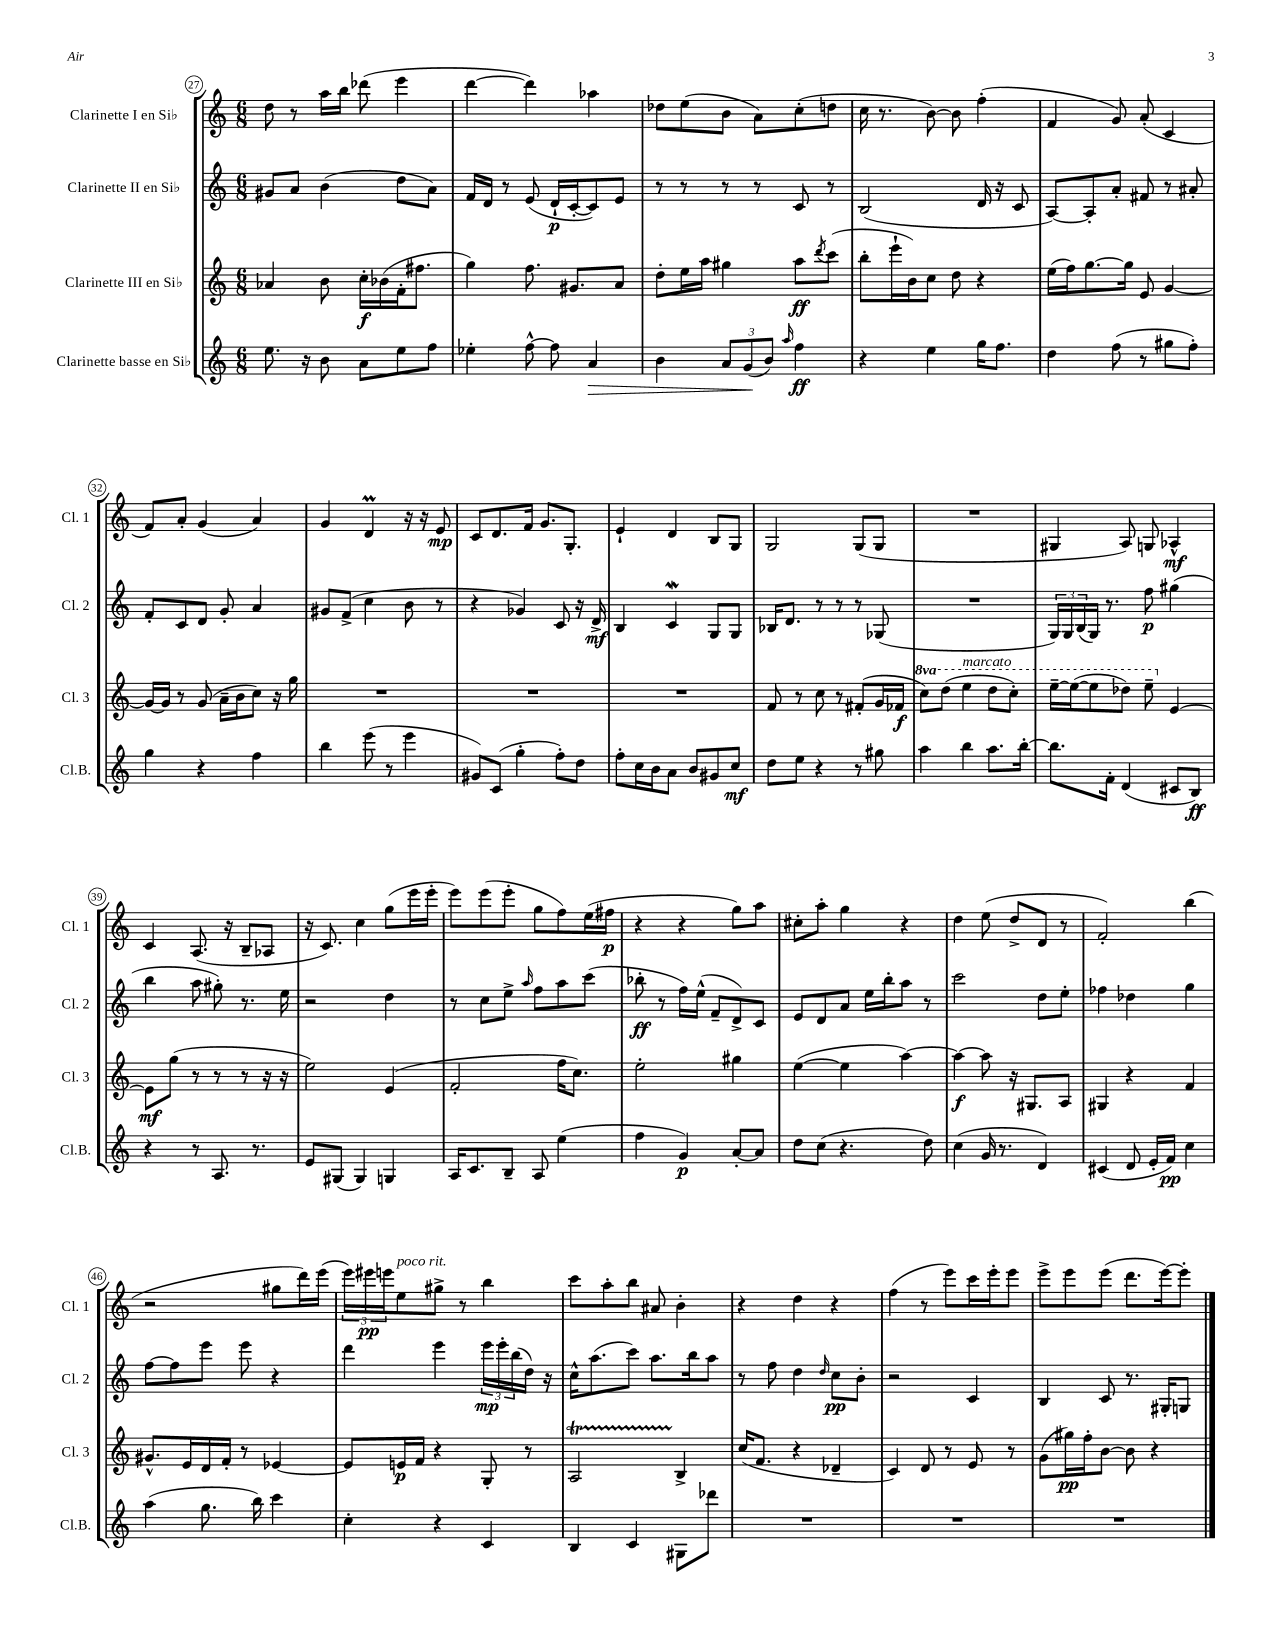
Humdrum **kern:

**kern	**kern	**kern	**kern
*staff4	*staff3	*staff2	*staff1
*clefG2	*clefG2	*clefG2	*clefG2
*k[]	*k[]	*k[]	*k[]
*M6/8	*M6/8	*M6/8	*M6/8
8.ee\	4a-/	8g#/L	8dd\
.	.	8a/J	8r
16r	.	.	.
8b\	8b\	(4b\	16aa\LL
.	.	.	16bb\JJ
8a\L	16cc'\LL	.	(8ddd-\
.	(16b-\	.	.
8ee\	16f'\J	8dd\L	4eee\
.	8.ff#\J	.	.
8ff\J	.	8a\J)	.
=	=	=	=
4ee-'\	4gg\)	16f/LL	[4ddd\
.	.	16d/JJ	.
.	.	8r	.
[8ff^^\	8.ff\	(8e/	4ddd\])
8ff\]	.	16d`/LL	.
.	8.g#/L	[16c'/J	.
4a/	.	8c/])	4aa-\
.	8a/J	8e/J	.
=	=	=	=
4b\	8dd'\L	8r	8dd-\L
.	16ee\L	8r	(8ee\
.	16aa\JJ	.	.
12a/L	4gg#\	8r	8b\J
(12g/	.	.	.
.	.	8r	8a\L)
12b/J)	.	.	.
16qqaa/	.	.	.
4ff\	8aa\L	8c/	(8cc'\
.	8qddd/	.	.
.	(8ccc\J	8r	8dd\J
=	=	=	=
4r	8bb'\L	(2B/	16cc\
.	.	.	8.r
.	16eee`\L	.	.
.	16b\J)	.	.
4ee\	8cc\J	.	[8b\)
.	8dd\	.	8b\]
16gg\LK	4r	16d/	(4ff'\
8.ff\J	.	16r	.
.	.	8c/	.
=	=	=	=
4dd\	(16ee\LL	[8A/L)	4f/
.	16ff\J)	.	.
.	[8.gg\	8A'/]	.
(8ff\	.	8a'/J	8g/)
.	16gg\]Jk	.	.
8r	8e/	8f#/	(8a'/
8gg#\L	[4g/	8r	4c/
8ff'\J)	.	8a#'/	.
=	=	=	=
4gg\	16g/_LL	8f'/L	8f/L)
.	16g/]JJ	.	.
.	8r	8c/	8a'/J
4r	(8g/	8d/J	(4g/
.	16a~\LL	8g'/	.
.	16b\J	.	.
4ff\	8cc\J)	4a/	4a/)
.	16r	.	.
.	16gg\	.	.
=	=	=	=
4bb\	2.r	8g#/L	4g/
.	.	(8f^/J	.
(8eee\	.	4cc\	4d/
8r	.	.	.
4eee\	.	8b\	16r
.	.	.	16r
.	.	8r	8e/
=	=	=	=
8g#/L)	2.r	4r	8c/L
(8c/J	.	.	8.d/
4gg'\	.	4g-/)	.
.	.	.	16f/Jk
.	.	.	8.g/L
8ff'\L)	.	8c/	.
.	.	.	8.G'/J
8dd\J	.	16r	.
.	.	16d^/	.
=	=	=	=
8ff'\L	2.r	4B/	4e`/
16cc\L	.	.	.
16b\J	.	.	.
8a\J	.	4c/	4d/
8b/L	.	.	.
8g#/	.	8G/L	8B/L
8cc/J	.	8G/J	8G/J
=	=	=	=
8dd\L	8f/	16B-/LK	2G/
.	.	8.d/J	.
8ee\J	8r	.	.
4r	8cc\	8r	.
.	8r	8r	.
8r	(8f#'/L	8r	(8G/L
8gg#\	16g/L	(8G-/	8G/J
.	16f-/JJ	.	.
=	=	=	=
4aa\	8ccc\L)	2.r	2.r
.	(8ddd\J	.	.
4bb\	4eee\	.	.
8.aa\L	8ddd\L	.	.
.	8ccc'\J)	.	.
[16bb'\Jk	.	.	.
=	=	=	=
8.bb\]L	[16eee~\LL	24G/LL)	4G#/
.	.	24G/	.
.	(16eee\_J	.	.
.	.	(24B/	.
.	8eee\]	16G/JJ)	.
16f'\Jk	.	8.r	.
(4d/	8ddd-\J)	.	8A/)
.	8eee~\	8ff\	8G/
8c#/L	[4e/	(4gg#\	4A-^^/
8B/J)	.	.	.
=	=	=	=
4r	8e\]L	4bb\	4c/
.	(8gg\J	.	.
8r	8r	8aa\	(8.A/
8.A/	8r	8gg#'\)	.
.	.	.	16r
.	8r	8.r	8B~/L
8.r	.	.	.
.	16r	.	8A-/J
.	16r	16ee\	.
=	=	=	=
8e/L	2ee\)	2r	16r
.	.	.	8.c/)
(8G#/J	.	.	.
4G#/)	.	.	4cc\
4G/	(4e/	4dd\	(8gg\L
.	.	.	16eee\L
.	.	.	16eee'\JJ
=	=	=	=
16A/LK	2f'/	8r	8eee\L)
8.c/	.	.	.
.	.	8cc\L	(8eee\
8B~/J	.	8ee^\J	8eee'\J
.	.	16qqaa/	.
8A/	.	8ff\L	8gg\L
(4ee\	16ff\LK	8aa\	8ff\)
.	8.cc\J)	.	.
.	.	(8ccc\J	(16ee\L
.	.	.	16ff#\JJ
=	=	=	=
4ff\	2ee'\	8bb-'\	4r
.	.	8r	.
4g/)	.	16ff\LL)	4r
.	.	(16ee^^\JJ	.
.	.	8f~/L	.
[8a'/L	4gg#\	8d^/)	8gg\L)
8a/]J	.	8c/J	8aa\J
=	=	=	=
8dd\L	([4ee\	8e/L	8cc#'\L
(8cc\J	.	8d/	8aa'\J
4.r	4ee\]	8a/J	4gg\
.	.	16ee\LL	.
.	.	16bb'\J	.
.	[4aa\)	8aa\J	4r
8dd\)	.	8r	.
=	=	=	=
(4cc\	4aa\_	2ccc\	4dd\
16g/	8aa\]	.	(8ee\
8.r	.	.	.
.	16r	.	8dd^/L
.	8.G#/L	.	.
4d/)	.	8dd\L	8d/J
.	8A/J	8ee'\J	8r
=	=	=	=
(4c#/	4G#/	4ff-\	2f'/)
8d/	4r	4dd-\	.
16e'/LL	.	.	.
16f/JJ)	.	.	.
4cc\	4f/	4gg\	(4bb\
=	=	=	=
(4aa\	8.g#^^/L	[8ff\L	2r
.	.	8ff\]	.
.	16e/L	.	.
8.gg\	16d/	8eee\J	.
.	16f'/JJ	.	.
.	8r	8eee\	.
16bb\)	.	.	.
4ccc\	[4e-/	4r	8gg#\L
.	.	.	16ddd\L)
.	.	.	(16eee\JJ
=	=	=	=
4cc'\	8e-/]L	4ddd\	24eee\LL)
.	.	.	24eee#\
.	.	.	24eee\J
.	16e/L	.	8ee\
.	16f/JJ	.	.
4r	4r	4eee\	8gg#^\J
.	.	.	8r
4c/	8G'/	24eee\LL	4bb\
.	.	24eee'\	.
.	.	(24bb\	.
.	8r	16dd\JJ)	.
.	.	16r	.
=	=	=	=
4B/	2A/	16cc^^\LK	8ccc\L
.	.	(8.aa\	.
.	.	.	8aa'\
4c/	.	8ccc\J)	8bb\J
.	.	8.aa\L	8a#/
8G#\L	4B^/	.	4b'\
.	.	16bb\k	.
8ddd-\J	.	8aa\J	.
=	=	=	=
2.r	(16cc/LK	8r	4r
.	8.f/J	.	.
.	.	8ff\	.
.	4r	4dd\	4dd\
.	.	16qqdd/	.
.	4d-~/	8cc\L	4r
.	.	8b'\J	.
=	=	=	=
2.r	4c/)	2r	(4ff\
.	8d/	.	8r
.	8r	.	8eee\L)
.	8e/	4c/	16ccc\L
.	.	.	16eee'\J
.	8r	.	8eee\J
=	=	=	=
2.r	(8g\L	4B/	8eee^\L
.	16gg#\L)	.	8eee\
.	16ff'\J	.	.
.	[8b\J	8c/	(8eee\J
.	8b\]	8.r	8.ddd\L
.	4r	.	.
.	.	16G#'/LK	[16eee\k)
.	.	8G/J	8eee'\]J
==	==	==	==
*-	*-	*-	*-
